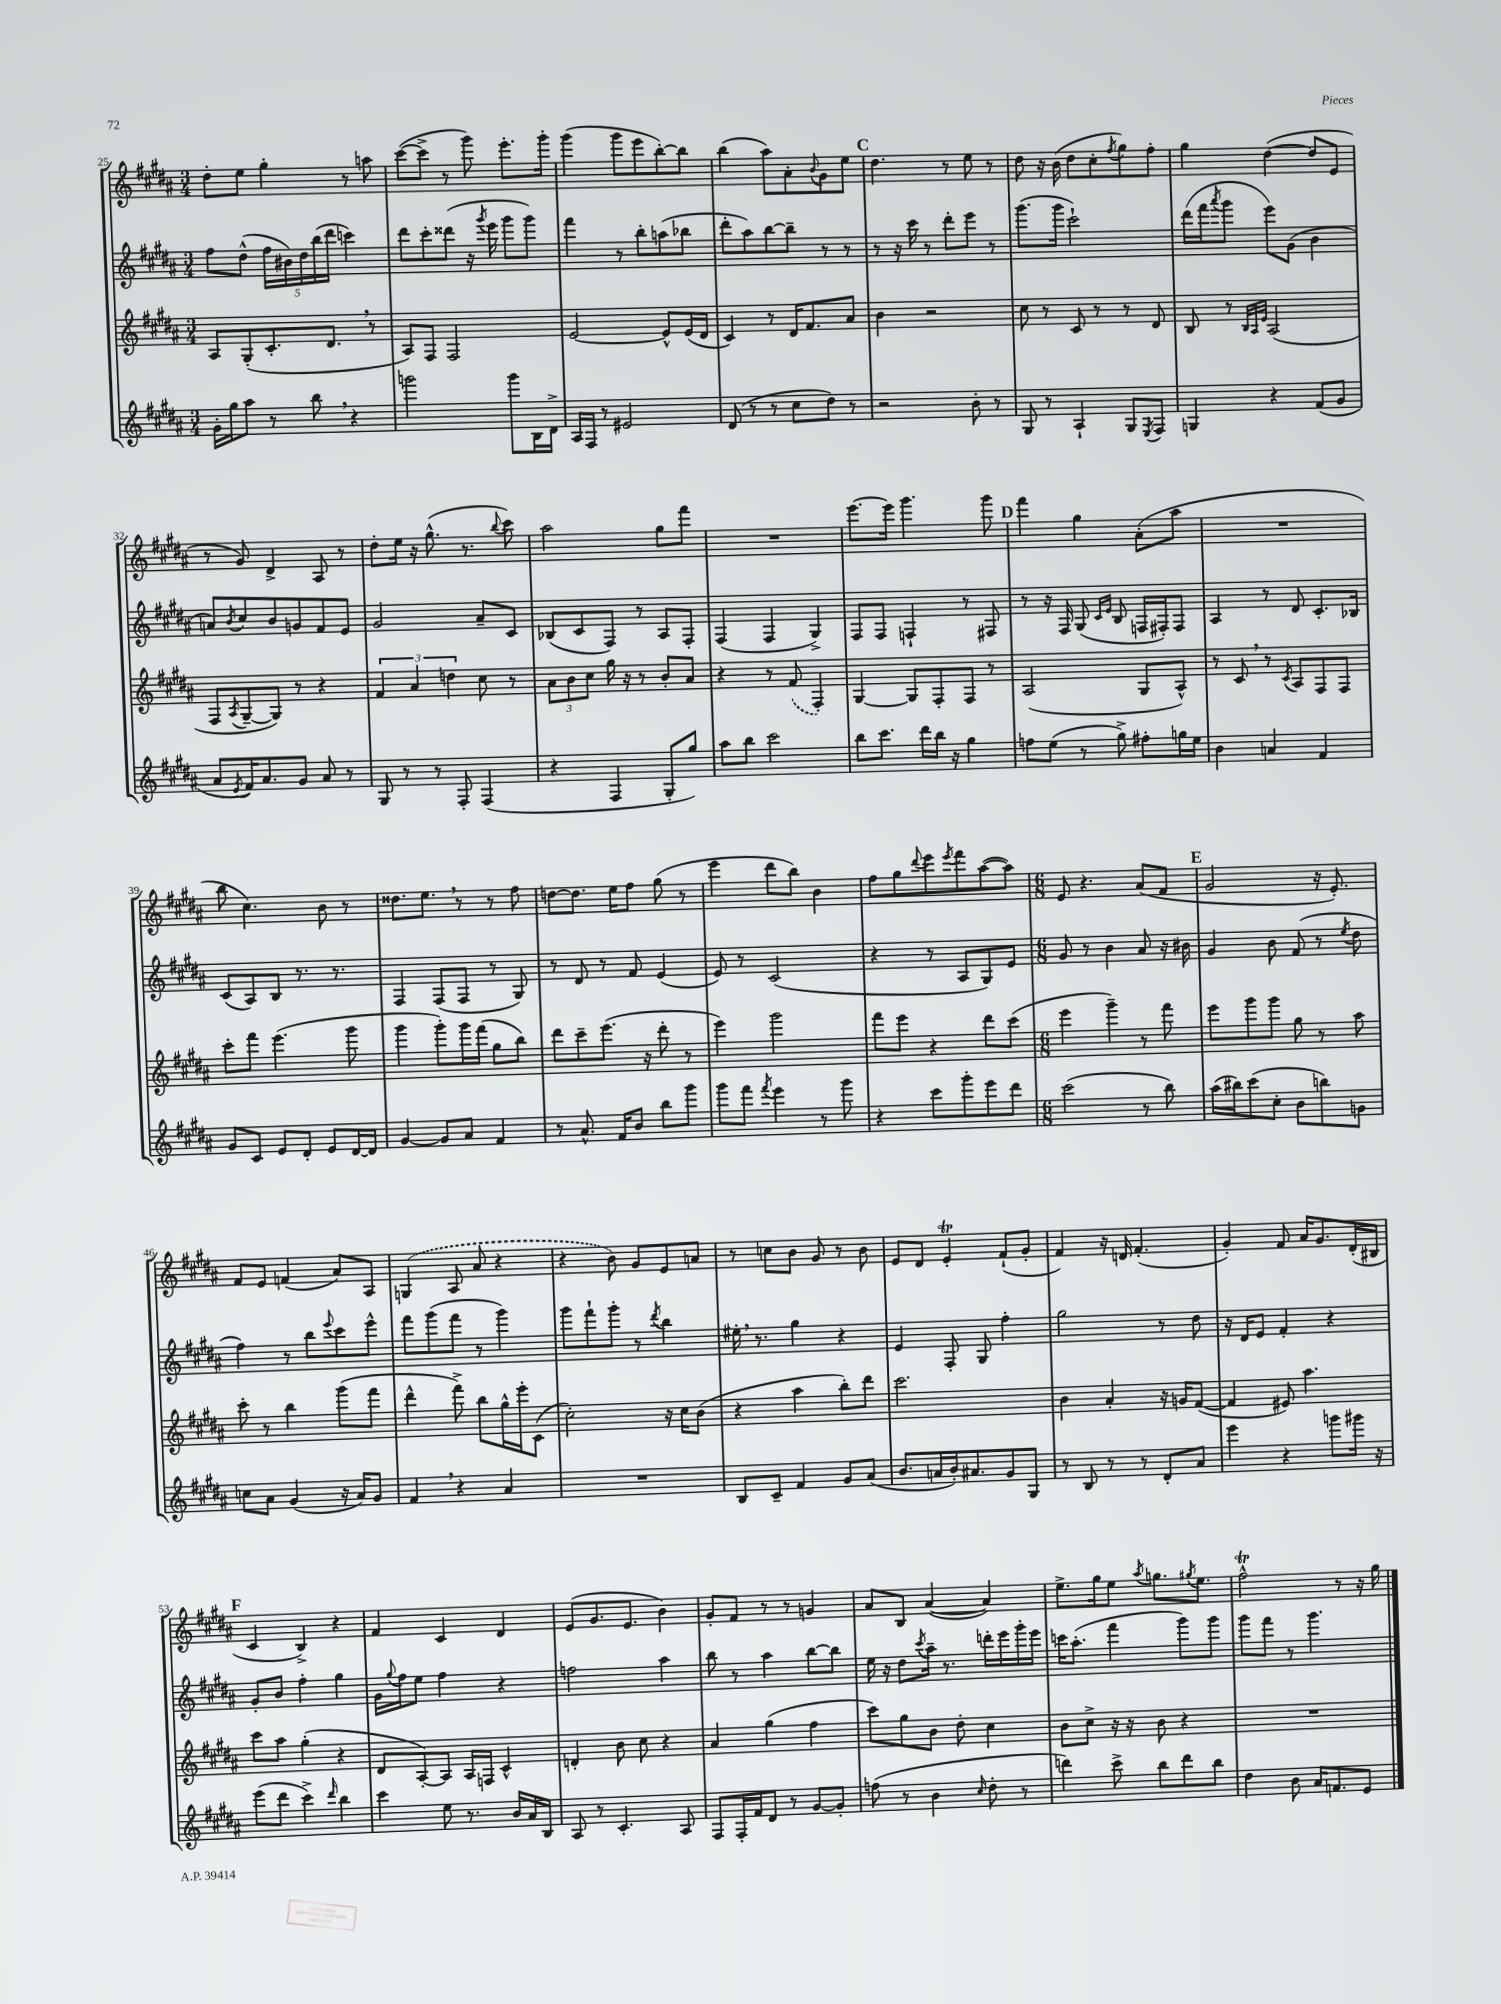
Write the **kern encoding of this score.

**kern	**kern	**kern	**kern
*staff4	*staff3	*staff2	*staff1
*clefG2	*clefG2	*clefG2	*clefG2
*k[f#c#g#d#a#]	*k[f#c#g#d#a#]	*k[f#c#g#d#a#]	*k[f#c#g#d#a#]
*M3/4	*M3/4	*M3/4	*M3/4
16g#'\LL	8A#/L	8ff#\L	8dd#'\L
16gg#\J	.	.	.
8aa#\J	(8G#'/	(8dd#^^\J	8ee\J
8r	8.c#'/	20ff#\LL	4gg#'\
.	.	20b#\)	.
.	.	20dd#\	.
8bb\	.	.	.
.	.	(20bb\	.
.	8.d#/J	.	.
.	.	20ddd#\JJ	.
4r	.	4ccc\)	8r
.	8r	.	8aa\
=	=	=	=
2ggg\	8A#/L)	8ddd#\L	([8ccc#\L
.	8F#/J	8ccc#'\	8ccc#^\]J
.	2F#/	(8ddd##\J	8r
.	.	16r	8ggg#\)
.	.	8qggg#/	.
.	.	16eee\	.
8ggg\L	.	8ggg#\L	8.eee'\L
16B\L	.	8ggg#\J)	.
16d#^\JJ	.	.	16ggg#'\Jk
=	=	=	=
16A#/LL	[2e/	4fff#\	(4ggg#\
16F#/JJ	.	.	.
8r	.	.	.
2e#/	.	8r	8ggg#\L
.	.	8bb'\L	8eee\
.	8e^^/]L	(8aa\	[8bb'\)
.	(16e/L	8bb-\J	8bb\]J
.	16d#/JJ	.	.
=	=	=	=
(8d#/	4c#/)	8ddd#'\L	(4bb\
8r	.	8aa#\)	.
8r	8r	[8bb\	8aa#\L)
8cc#\L	16d#/LK	8bb~\]J	8a#'\
.	8.f#/	.	.
.	.	.	8qqb/
8dd#\J)	.	8r	8g#\
8r	8a#/J	8r	8ee\J
=	=	=	=
2r	4b\	8r	4.dd#\
.	.	16r	.
.	.	16ccc#\	.
.	2r	8r	.
.	.	8ddd#'\L	8r
8b'\	.	8eee\J	8ee\
8r	.	8r	8r
=	=	=	=
8G#/	8cc#\	(8.ggg#\L	8dd#\
8r	8r	.	16r
.	.	16ggg#\Jk	(16b\
4A#`/	8c#/	2ccc#`\)	8dd#\L
.	8r	.	8cc#'\
.	.	.	8qff#/
8G#/L	8r	.	8gg#\)
8qE/	.	.	.
8F#/J	8d#/	.	8ff#'\J
=	=	=	=
4G/	8B/	(16ddd#\LL	4gg#\
.	.	16fff#\J	.
.	.	8qaaa#/	.
.	8r	8ggg#\J	.
.	32qqB/LLL	.	.
.	32qqA#/	.	.
.	32qqe/JJJ	.	.
4r	(2A#/	8eee\L)	([4dd#\
.	.	(8g#\J	.
(8f#/L	.	4b\	8dd#/]L
8g#/J	.	.	8e/J
=	=	=	=
8a#/L	8F#/L	8a/L)	8r
8qe/	8qA#/	8qb/	.
16f#/K)	[8G#~/	8cc#/	8g#/)
8.a#/	.	.	.
.	8G#/]J)	8b/	4d#^/
8g#/J	8r	8g/	.
8a#/	4r	8f#/	8A#/
8r	.	8e/J	8r
=	=	=	=
8G#/	6f#/	2g#/	8dd#'\L
8r	.	.	16ee\Jk
.	6a#/	.	.
.	.	.	16r
8r	.	.	(8.gg#^^\
.	6dd\	.	.
8F#'/	.	.	.
.	.	.	8.r
(4F#/	8cc#\	8a#~/L	.
.	.	.	8qqbb/
.	8r	8c#/J	8ccc#\)
=	=	=	=
4r	12a#\L	(8B-/L	2aa#\
.	12b\	.	.
.	.	8c#/	.
.	12cc#\J	.	.
4F#/	16gg#\	8F#/J)	.
.	16r	.	.
.	8r	8r	.
8G#'/L	8b'/L	8A#/L	8gg#\L
8gg#/J)	8a#/J	8F#'/J	8fff#\J
=	=	=	=
8aa#\L	4r	(4F#/	2.r
8bb\J	.	.	.
2ccc#\	8r	4F#/	.
.	(8f#/	.	.
.	4F#'/)	4G#^/)	.
=	=	=	=
8bb\L	[4G#/	8F#/L	[8.eee\L
8.ccc#\J	.	8F#/J	.
.	.	.	16eee\]Jk
.	8G#/]L	4F`/	4.ggg#\
16ddd#\LL	.	.	.
16bb\JJ	8F#'/	.	.
16r	.	.	.
4gg#\	8F#/J	8r	.
.	8r	8F#/	8ggg#\
=	=	=	=
8ff\L	(2A#/	8r	4fff#\
(8ee\J	.	16r	.
.	.	16F#/	.
8r	.	(8G#/	4gg#\
.	.	16qqc#/LL	.
.	.	16qqe/JJ	.
8gg#^\)	.	8B/	.
8ff#'\L	8G#/L	16F/LL	(8a#'\L
.	.	16F#'/J)	.
16gg\L	8A#^^/J)	8F#/J	8aa#\J
16ee\JJ	.	.	.
=	=	=	=
4b\	8r	4A#/	2.r
.	8c#/	.	.
4a/	8r	8r	.
.	8qc#/	.	.
.	8A#/L	8d#/	.
4f#/	8F#/	8.c#'/L	.
.	8F#/J	.	.
.	.	16B-/Jk	.
=	=	=	=
8g#/L	8ccc#'\L	(8c#/L	8bb\
8c#/J	8fff#\J	8A#/)	4.cc#\)
8e/L	(4.eee\	8B/J	.
8d#'/J	.	8.r	.
8e/L	.	.	8b\
.	.	8.r	.
[16d#/L	8ggg#\	.	8r
16d#/]JJ	.	.	.
=	=	=	=
[4g#/	4ggg#\	4F#/	8.dd##\L
.	.	.	8.ee\J
8g#/]L	8ggg#'\L)	(8F#/L	.
8a#/J	16ggg#\L	8F#/J	8r
.	(16fff#\JJ	.	.
4f#/	8gg#\L	8r	8r
.	8bb\J)	8G#/)	8ff#\
=	=	=	=
8r	8ddd#\L	8r	[8dd\L
8.a#^^/	8ccc#~\	8d#/	8.dd\]J
.	(8.eee\J	8r	.
16f#/LK	.	.	16ee\LK
8b/J	.	8f#/	8ff#\J
.	16r	.	.
8bb\L	8ddd#'\	(4e/	(8gg#\
8ggg#\J	8r	.	8r
=	=	=	=
8ggg#\L	4eee\)	8e/)	4eee\
8fff#\J	.	8r	.
8qfff#/	.	.	.
4eee\	2ggg#\	(2c#/	8ddd#\L
.	.	.	8bb\J)
8r	.	.	4b\
8ggg#\	.	.	.
=	=	=	=
4r	8fff#\L	4r	8ff#\L
.	8eee\J	.	8gg#\
.	.	.	8qqddd#/
8ccc#\L	4r	8r	8eee\
.	.	.	8qeee/
8ggg#'\	.	8A#/L	8fff#\
8eee\	8ddd#\L	8G#/)	([8aa#\
8ddd#\J	(8ccc#\J	8e/J	8aa#\]J)
=	=	=	=
*M6/8	*M6/8	*M6/8	*M6/8
(2ccc#\	4eee\	8g#/	8e/
.	.	8r	4.r
.	4ggg#~\)	4b\	.
8r	8r	8a#/	(8a#/L
8bb\)	8fff#\	16r	8f#/J
.	.	16b#\	.
=	=	=	=
(16aa#\LL	8eee\L	4g#/	2g#/
16bb#\J)	.	.	.
(8ccc#\	8ggg#\	.	.
8cc#'\J	8ggg#\J	8b\	.
8b\L	8gg#\	(8f#/	.
8bb\)	8r	8r	16r
.	.	.	8.e'/)
.	.	8qee/	.
8g\J	8aa#\	8dd#\	.
=	=	=	=
8cc\L	8ccc#'\	4ff#\)	8f#/L
8a#\J	8r	.	8e/J
(4g#/	4bb\	8r	(4f/
.	.	8bb\L	.
.	.	8qqeee/	.
16r	(8ggg#\L	8ccc#\	8a#/L)
16a#/LK)	.	.	.
8g#/J	8fff#\J	8eee^^\J	8A#/J
=	=	=	=
4f#/	4ddd#^^\	8fff#\L	(4G/
.	.	(8ggg#\	.
4r	8fff#^\)	8fff#\J	8A#/
.	8bb\L	8r	8a#/
4a#/	16gg#^^\L	4ggg#\)	4r
.	16eee'\J	.	.
.	(8c#\J	.	.
=	=	=	=
2.r	2cc#'\)	8ggg#\L	4r
.	.	8fff#`\	.
.	.	8ggg#'\J	8b\)
.	.	8r	8g#/L
.	.	8qddd#/	.
.	16r	4bb\	8e/
.	16cc#\LK	.	.
.	(8b\J	.	8a/J
=	=	=	=
8B/L	4r	16ee#'\	8r
.	.	8.r	.
8c#~/J	.	.	8cc\L
4f#/	4aa#\	4gg#\	8b\J
.	.	.	8g#/
8g#/L	8bb'\L)	4r	8r
(8a#/J	8ddd#\J	.	8b\
=	=	=	=
8.b/L	2.ccc#\	4e/	8e/L
.	.	.	8d#/J
16a/L	.	.	.
16b'/J)	.	8F#'/	4e'/
8.a#/	.	.	.
.	.	8G#/	.
8g#/	.	4ff#'\	(8f#`/L
8G#/J	.	.	8g#'/J
=	=	=	=
8r	4b\	2gg#\	4f#/)
8B/	.	.	.
8r	4a#'/	.	16r
.	.	.	16d/
8r	.	.	(4.f#'/
8d#'/L	16r	8r	.
.	16g/LK	.	.
8a#/J	([8f#/J	8dd#\	.
=	=	=	=
4eee\	4f#/]	16r	4g#'/)
.	.	16d#/LK	.
.	.	8e/J	.
4r	8e#/)	4f#'/	8f#/
.	4.aa#\	.	16a#/LK
.	.	.	8.g#/
8ggg\L	.	4r	.
16ggg#\Jk	.	.	(16d#'/L
16r	.	.	16B#/JJ
=	=	=	=
(8eee\L	8ccc#\L	8g#'/L	4c#/
8ddd#\J	8aa#\J	8b/J	.
4ccc#^\)	(4gg#'\	4ff#'\	4B^/)
16qqddd#/	.	.	.
4bb\	4r	4gg#\	4r
=	=	=	=
4ccc#\	8d#/L	16g#\LL	4f#/
.	.	8qqgg#/	.
.	.	16ff#\J	.
.	[8A#'/)	8ee\J	.
8ee\	8A#/]J	4ff#\	4c#/
8.r	16A#/LL	.	.
.	16F/JJ	.	.
.	4c#^^/	4r	4d#/
16b/LL	.	.	.
16a#/	.	.	.
16B/JJ	.	.	.
=	=	=	=
8A#/	4d'/	2ff\	(8e/L
8r	.	.	8.g#/
4.c#'/	8b\	.	.
.	.	.	8.e/J
.	8cc#\	.	.
.	4r	4aa#\	4b\)
8A#/	.	.	.
=	=	=	=
8F#/L	4a#/	8bb\	8g#'/L
16F#'/L	.	8r	8f#/J
16f#/J	.	.	.
8d#/J	(4gg#\	4aa#\	8r
8r	.	.	8r
[8g#/L	4ff#\	[8bb\L	4g/
8g#'/]J	.	8bb\]J	.
=	=	=	=
(8ff\	8ccc#\L)	16ee\	8a#/L
.	.	16r	.
8r	8gg#\	8dd#\L	8B/J
.	.	8qccc#/	.
4b\	8b\J	16aa#~\Jk	([4a#/
.	.	8.r	.
.	8dd#'\	.	.
16qqcc#/	.	.	.
8dd#'\	4cc#\	16ddd'\LL	4a#/])
.	.	16eee\	.
8r	.	16ggg#'\	.
.	.	16eee\JJ	.
=	=	=	=
4ddd\)	8b\L	16ccc\LK	8.ee^\L
.	.	(8.aa#'\J	.
.	8cc#^\J	.	.
.	.	.	16gg#\k
8ccc#^\	16r	4fff#\	8ee\J
.	16r	.	.
.	.	.	8qaa#/
8bb\L	8b\	.	8.gg\L
8ddd\	4r	8ggg#\L)	.
.	.	.	8qgg#/
.	.	.	8.ee\J
8bb\J	.	8ggg#\J	.
=	=	=	=
4dd#\	2.r	8ggg#\L	2ff#^^\
.	.	8fff#\J	.
8b\	.	8r	.
16a#/LK	.	4.ggg#\	.
8.f/	.	.	.
.	.	.	8r
8e/J	.	.	16r
.	.	.	16gg#\
==	==	==	==
*-	*-	*-	*-
